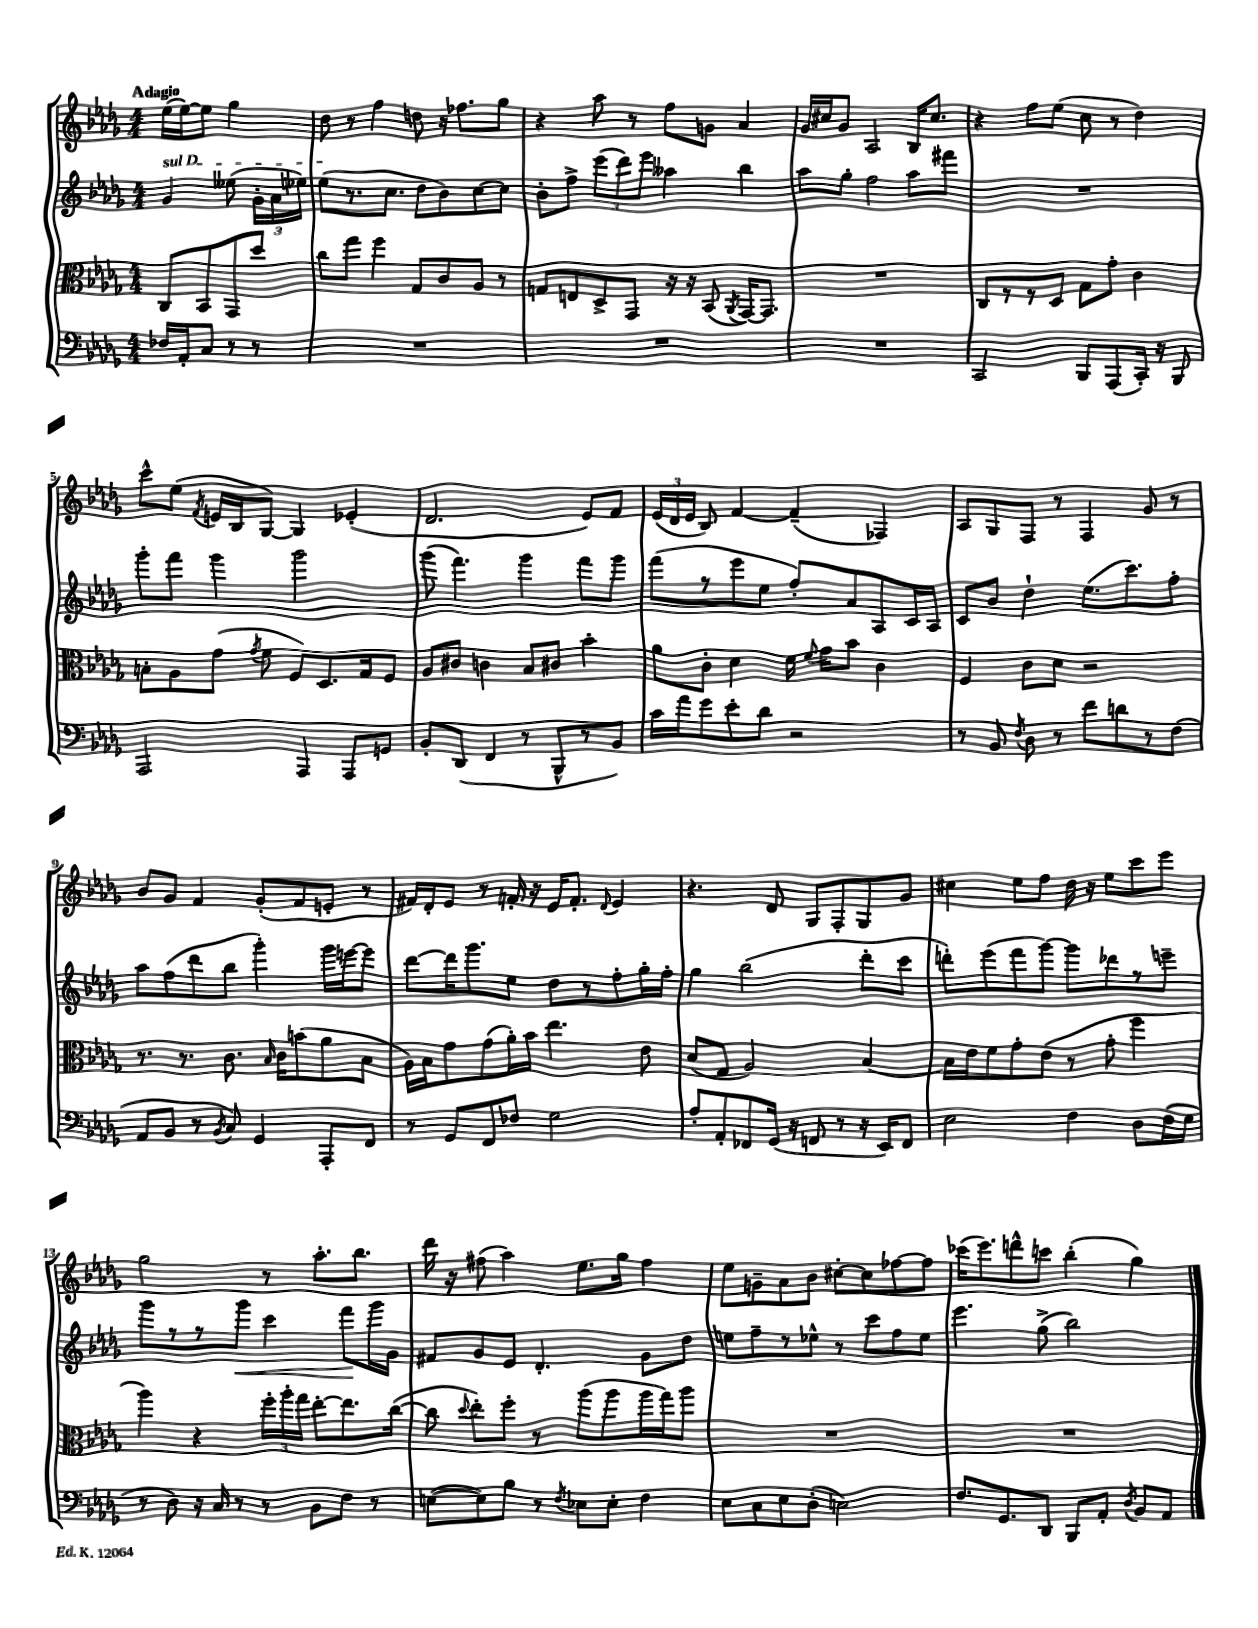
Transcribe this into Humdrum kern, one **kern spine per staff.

**kern	**kern	**kern	**kern
*staff4	*staff3	*staff2	*staff1
*clefF4	*clefC3	*clefG2	*clefG2
*k[b-e-a-d-g-]	*k[b-e-a-d-g-]	*k[b-e-a-d-g-]	*k[b-e-a-d-g-]
*M4/4	*M4/4	*M4/4	*M4/4
16F-	8C	4g-	(16ee-
16AA-'	.	.	[16ee-)
8C	8BB-	.	8ee-]
8r	8GG-	(8ee--	4gg-
8r	8dd-	24g-'	.
.	.	24a-	.
.	.	24ee-)	.
=	=	=	=
1r	8cc	(8ee-	8dd-
.	8gg-	8.r	8r
.	4ff	.	4ff
.	.	8.cc	.
.	8G-	8dd-	8dd
.	8c	8b-)	16r
.	.	.	8.ff-
.	8A-	[8cc	.
.	8r	8cc]	8gg-
=	=	=	=
1r	8G	8b-'	4r
.	8E	8ff^	.
.	8D-^	(12eee-	8aa-
.	.	12ddd-)	.
.	8GG-	.	8r
.	.	12eee-	.
.	16r	4aa--	8ff
.	16r	.	.
.	(8BB-	.	8g
.	8qAA-	.	.
.	[16GG-)	4bb-	4a-
.	8.GG-]	.	.
=	=	=	=
1r	1r	8aa-	16g-
.	.	.	16cc#
.	.	8gg-'	8g-
.	.	2ff	2A-
.	.	8aa-	16B-
.	.	.	8.cc#
.	.	8fff#	.
=	=	=	=
2CC	8C	1r	4r
.	8r	.	.
.	8r	.	8ff
.	8D-	.	(8ee-
8BBB-	8G-	.	8cc
(8AAA-	8g-'	.	8r
16CC')	4c	.	4dd-)
16r	.	.	.
8BBB-	.	.	.
=	=	=	=
2AAA-	8B'	8ggg-'	8ccc^^
.	8A-	8fff	(8ee-
.	.	.	8qf
.	(8g-	4ggg-	16e
.	.	.	16B-
.	8qg-	.	.
.	8f	.	[8G-)
4AAA-	8F)	2ggg-	4G-]
.	8.D-	.	.
8AAA-	.	.	(4e-'
.	16G-	.	.
8GG	8F	.	.
=	=	=	=
8BB-'	8A-	(8ggg-	2.d-
(8DD-	8c#	4.fff)	.
4FF	4c	.	.
8r	8B-	4ggg-	.
8BBB-^^	8c#	.	.
8r	4b-'	8fff	8e-)
8BB-)	.	8ggg-	8f
=	=	=	=
16c	8a-	(8fff	(24e-
.	.	.	24d-
16a-	.	.	.
.	.	.	24e-
8g-	8c'	8r	8B-)
8e-'	4d-	8eee-	[4f
8d-	.	8ee-	.
2r	16f	8ff')	(4f~]
.	8qqf	.	.
.	16g-	.	.
.	8b-	8a-	.
.	4c	8A-	4F-)
.	.	16c	.
.	.	16A-	.
=	=	=	=
8r	4F	8c	8A-
8BB-	.	8b-	8G-
8qF	.	.	.
8D-	8c	4dd-`	8F
8r	8d-	.	8r
8f	2r	(8.ee-	4F
8d	.	.	.
.	.	8.ccc)	.
8r	.	.	8g-
(8F	.	8ff'	8r
=	=	=	=
8AA-	8.r	8aa-	8b-
8BB-	.	(8ff	8g-
.	8.r	.	.
8r	.	8ddd-	4f
8qBB-	.	.	.
8C)	8.c	8bb-	.
4GG-	.	4ggg-')	(8g-'
.	16qqB-	.	.
.	16c	.	.
.	(8b	.	8f
8AAA-'	8a-	16ggg-	8e'
.	.	[16eee	.
8FF	8B-	8eee]	8r
=	=	=	=
8r	16A-)	[8ddd-	16f#)
.	16B-	.	16d-'
8GG-	8g-	16ddd-]	8e-
.	.	8.ggg-	.
8FF	(8g-	.	8r
8F-	16a-')	8ee-	16f'
.	16b-	.	16r
2G-	4.ee-	8dd-	16e-
.	.	.	8.f'
.	.	8r	.
.	.	.	8qqd-
.	.	8ff'	4e-
.	8e-	16gg-'	.
.	.	16ff'	.
=	=	=	=
8A-'	(8d-	4gg-	4.r
8AA-'	8G-	.	.
8FF-	2A-)	(2bb-	.
(16GG-	.	.	8d-
16r	.	.	.
8FF	.	.	8G-
8r	.	.	8F'
16r	[4B-	8ddd-'	8G-
16EE-)	.	.	.
8FF	.	8ccc	8g-
=	=	=	=
2E-	16B-]	8ddd')	4cc#
.	16e-	.	.
.	8f	(8eee-	.
.	8g-'	8fff	8ee-
.	(8e-	[8ggg-)	8ff
4F	8r	8ggg-]	16dd-
.	.	.	16r
.	8g-'	8ddd-	8ee-
8D-	4ff	8r	8ccc
(16F	.	8eee~	8eee-
16G-	.	.	.
=	=	=	=
8r	4aa-)	8ggg-	2gg-
8D-)	.	8r	.
16r	4r	8r	.
16C	.	.	.
8r	.	8ggg-	.
8r	24ff'	4ccc	8r
.	24aa-'	.	.
.	24gg-	.	.
8BB-	[8ee-'	.	8.aa-'
8F	8.ee-]	8fff	.
.	.	.	8.bb-
8r	.	16ggg-	.
.	([16cc	16g-	.
=	=	=	=
([8E	8cc]	8f#	16ddd-
.	.	.	16r
.	8qqdd-	.	.
8E])	8ee-')	8g-	(8ff#
8B-	8ff'	8e-	4aa-)
8r	8r	4.d-'	.
8qF	.	.	.
8E-	(8aa-	.	8.ee-
8E-'	8aa-	.	.
.	.	.	16gg-
4F	16aa-	8g-	4ff#
.	16gg-)	.	.
.	8aa-	8dd-	.
=	=	=	=
8E-	1r	8ee	8ee-
8C	.	8ff~	8g~
8E-	.	8r	8a-
(8D-'	.	8ee-^^	8b-
2E)	.	8r	[8cc#'
.	.	8ccc	8cc#]
.	.	8ff	[8ff-
.	.	8ee-	8ff-]
=	=	=	=
8.F	1r	4.eee-	(16ccc-
.	.	.	8.eee-)
8.GG-	.	.	.
.	.	.	8ddd^^
8DD-	.	(8gg-^	8ccc
8BBB-	.	2bb-)	(4bb-'
8AA-'	.	.	.
8qD-	.	.	.
8BB-	.	.	4gg-)
8AA-	.	.	.
==	==	==	==
*-	*-	*-	*-
